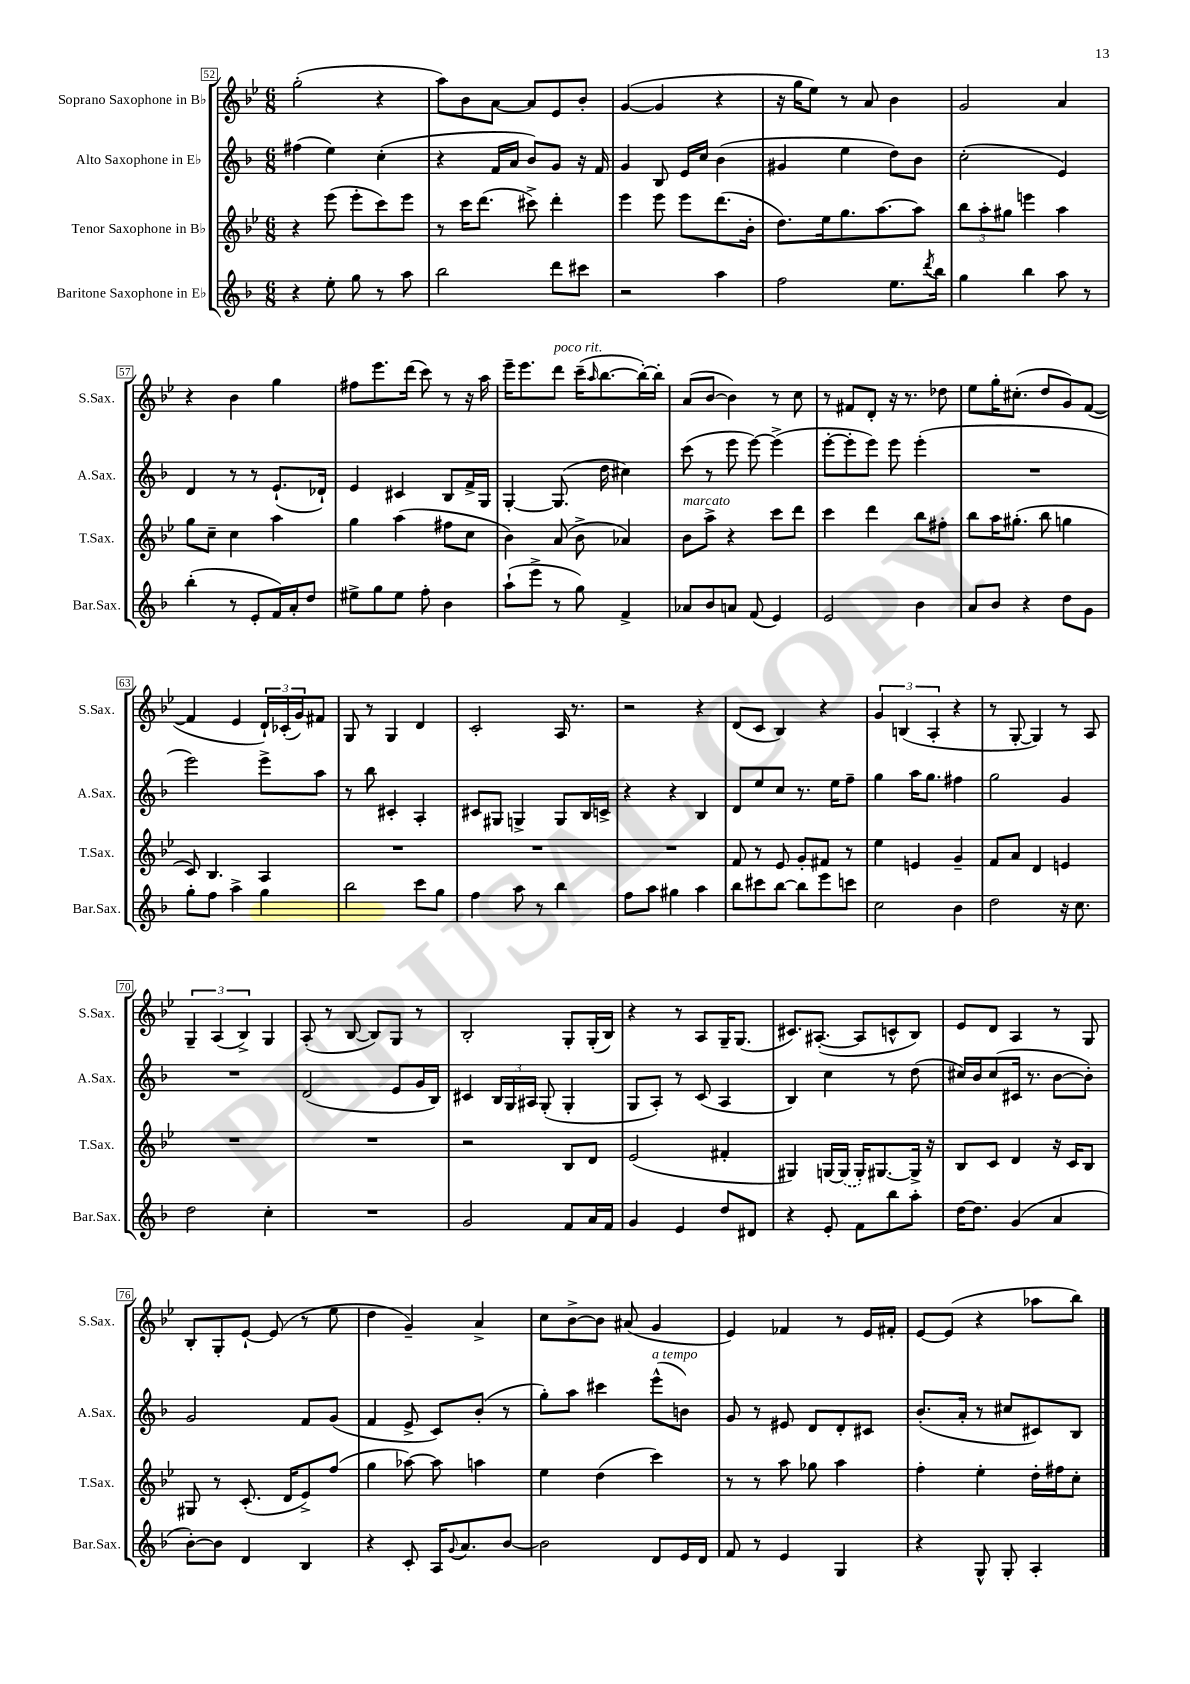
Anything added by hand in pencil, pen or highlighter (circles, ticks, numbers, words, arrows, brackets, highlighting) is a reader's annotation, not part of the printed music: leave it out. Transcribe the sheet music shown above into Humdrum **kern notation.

**kern	**kern	**kern	**kern
*staff4	*staff3	*staff2	*staff1
*clefG2	*clefG2	*clefG2	*clefG2
*k[b-]	*k[b-e-]	*k[b-]	*k[b-e-]
*M6/8	*M6/8	*M6/8	*M6/8
4r	4r	(4ff#	(2gg'
8ee'	(8eee-	4ee)	.
8gg	8eee-'	.	.
8r	8ccc)	(4cc'	4r
8aa	8eee-	.	.
=	=	=	=
2bb-	8r	4r	8aa)
.	16ccc	.	8b-
.	(8.ddd	.	.
.	.	16f	[8a
.	.	16a	.
.	8ccc#^)	8b-)	8a]
8ddd	4ddd'	8g	8e-
8ccc#	.	16r	8b-'
.	.	16f	.
=	=	=	=
2r	4eee-	4g	([4g
.	8eee-	8B-	4g]
.	8eee-	16e	.
.	.	16cc	.
4aa	(8.ddd	(4b-	4r
.	16b-'	.	.
=	=	=	=
2ff	8.dd)	4g#	16r
.	.	.	16gg
.	.	.	8ee-)
.	16ee-	.	.
.	8.gg	4ee	8r
.	.	.	8a
.	[8.aa	.	.
8.ee	.	8dd)	4b-
.	8aa]	8b-	.
8qddd	.	.	.
16bb-	.	.	.
=	=	=	=
4gg	12bb-	(2cc'	2g
.	12aa'	.	.
.	12gg#	.	.
4bb-	4eee	.	.
8aa	4aa	4e)	4a
8r	.	.	.
=	=	=	=
(4bb-'	8gg	4d	4r
.	8cc~	.	.
8r	4cc	8r	4b-
8e'	.	8r	.
16f)	4aa	(8.e`	4gg
16a'	.	.	.
8dd	.	.	.
.	.	16d-`)	.
=	=	=	=
8ee#^	4gg	4e	8ff#
8gg	.	.	8.eee-
8ee#	(4aa	4c#	.
.	.	.	(16ddd
8ff'	.	.	8ccc)
4b-	8ff#	8B-	8r
.	8cc	16f^	16r
.	.	16G	16aa
=	=	=	=
(8aa`	4b-)	[4G'	16eee-~
.	.	.	8.eee-
8eee^	.	.	.
8r	(8a	(8.G]	8ddd
8gg)	8b-^	.	(16ccc~
.	.	.	16qqaa
.	.	16dd	[8.bb-
4f^	4a-)	4cc#)	.
.	.	.	16bb-'_)
.	.	.	16bb-']
=	=	=	=
8a-	8b-	(8ccc	(8a
8b-	8aa^	8r	[8b-
8a	4r	8eee	4b-])
(8f	.	[8eee)	.
4e)	8ccc	(4eee^]	8r
.	8ddd	.	8cc
=	=	=	=
2e	4ccc	[8eee'	8r
.	.	8eee']	8f#
.	4ddd	8eee)	8d'
.	.	8eee	16r
.	.	.	8.r
4b-	8bb-	(4eee'	.
.	8ff#'	.	8dd-
=	=	=	=
8a	8bb-	2.r	8ee-
8b-	16aa	.	16gg'
.	(8.gg#'	.	(8.cc#'
4r	.	.	.
.	8bb-	.	8dd
8dd	4gg	.	8g)
8g	.	.	([8f
=	=	=	=
8gg'	8c)	2eee)	4f]
8ff	4.B-	.	.
4aa^	.	.	4e-
4gg	4A	8eee^	24d`)
.	.	.	(24c-'
.	.	.	24g)
.	.	8aa	8f#
=	=	=	=
2bb-	2.r	8r	8G
.	.	8bb-	8r
.	.	4c#'	4G
8ccc	.	4A'	4d
8gg	.	.	.
=	=	=	=
4ff	2.r	8c#	2c'
.	.	8G#	.
8aa	.	4G^	.
8r	.	.	.
4bb-	.	8G	16A
.	.	.	8.r
.	.	16B-	.
.	.	16c^	.
=	=	=	=
8ff	2.r	4r	2r
8aa	.	.	.
4gg#	.	4r	.
4aa	.	4B-	4r
=	=	=	=
8bb-	8f	8d	(8d
8ccc#	8r	8ee	8c
[8bb-	8e-	8cc	4B-)
8bb-]	8g'	8.r	.
8eee	8f#	.	4r
.	.	16ee	.
8ccc	8r	8ff~	.
=	=	=	=
2cc	4ee-	4gg	6g
.	.	.	(6B
.	4e	16aa	.
.	.	8.gg	.
.	.	.	6A'
4b-	4g~	4ff#	4r
=	=	=	=
2dd	8f	2gg	8r
.	8a	.	[8G'
.	4d	.	4G])
16r	4e	4g	8r
8.cc	.	.	.
.	.	.	8A
=	=	=	=
2dd	2.r	2.r	6G~
.	.	.	(6A
.	.	.	6B-^)
4cc'	.	.	4G
=	=	=	=
2.r	2.r	(2d	(8A'
.	.	.	8r
.	.	.	[8B-
.	.	.	8B-])
.	.	8e	8G
.	.	16g	8r
.	.	16B-)	.
=	=	=	=
2g	2r	4c#	2B-'
.	.	24B-	.
.	.	24G	.
.	.	24A#	.
.	.	(8G'	.
8f	8B-	4G'	8G'
16a	8d	.	(16G'
16f	.	.	16B-)
=	=	=	=
4g	(2e-	8G	4r
.	.	8A')	.
4e	.	8r	8r
.	.	(8c	8A
8dd	4f#'	4A	16G~
.	.	.	(8.G
8d#	.	.	.
=	=	=	=
4r	4G#)	4B-)	8.c#)
.	.	.	([8.A#'
8e'	[16G	4cc	.
.	(16G]	.	.
8f	16G')	.	8A#]
.	[8.G#	.	.
8bb-	.	8r	8c^^
8aa'	16G#^]	(8dd	8B-)
.	16r	.	.
=	=	=	=
[16dd	8B-	16cc#)	8e-
8.dd]	.	16b-	.
.	8c	(8cc#	8d
(4g	4d	16c#	4A
.	.	8.r	.
4a	16r	[8b-	8r
.	16c	.	.
.	8B-	8b-'])	8G
=	=	=	=
[8b-')	8G#	2g	8B-'
8b-]	8r	.	8G'
4d	(8.c'	.	[8e-`
.	.	.	(8e-]
.	16d	.	.
4B-	8e-^)	8f	8r
.	(8ff	(8g	8ee-
=	=	=	=
4r	4gg	4f	4dd
8c'	[8aa-)	8e^	4g~)
16A	8aa-]	8c)	.
8qqg	.	.	.
8.a	.	.	.
.	4aa	(8b-'	4a^
[8b-	.	8r	.
=	=	=	=
2b-]	4ee-	8gg')	8cc
.	.	8aa	[8b-^
.	(4dd	4ccc#	8b-]
.	.	.	(8a#
8d	4ccc)	(8eee^^	4g
16e	.	8b)	.
16d	.	.	.
=	=	=	=
8f	8r	8g	4e-)
8r	8r	8r	.
4e	8aa	8e#	4f-
.	8gg-	8d	.
4G	4aa	8d'	8r
.	.	8c#	16e-
.	.	.	16f#'
=	=	=	=
4r	4ff'	(8.b-'	[8e-
.	.	.	(8e-]
.	.	16a'	.
8G^^	4ee-'	8r	4r
8G'	.	8cc#	.
4A'	16dd'	8c#)	8aa-
.	16ff#	.	.
.	8cc'	8B-	8bb-)
==	==	==	==
*-	*-	*-	*-
